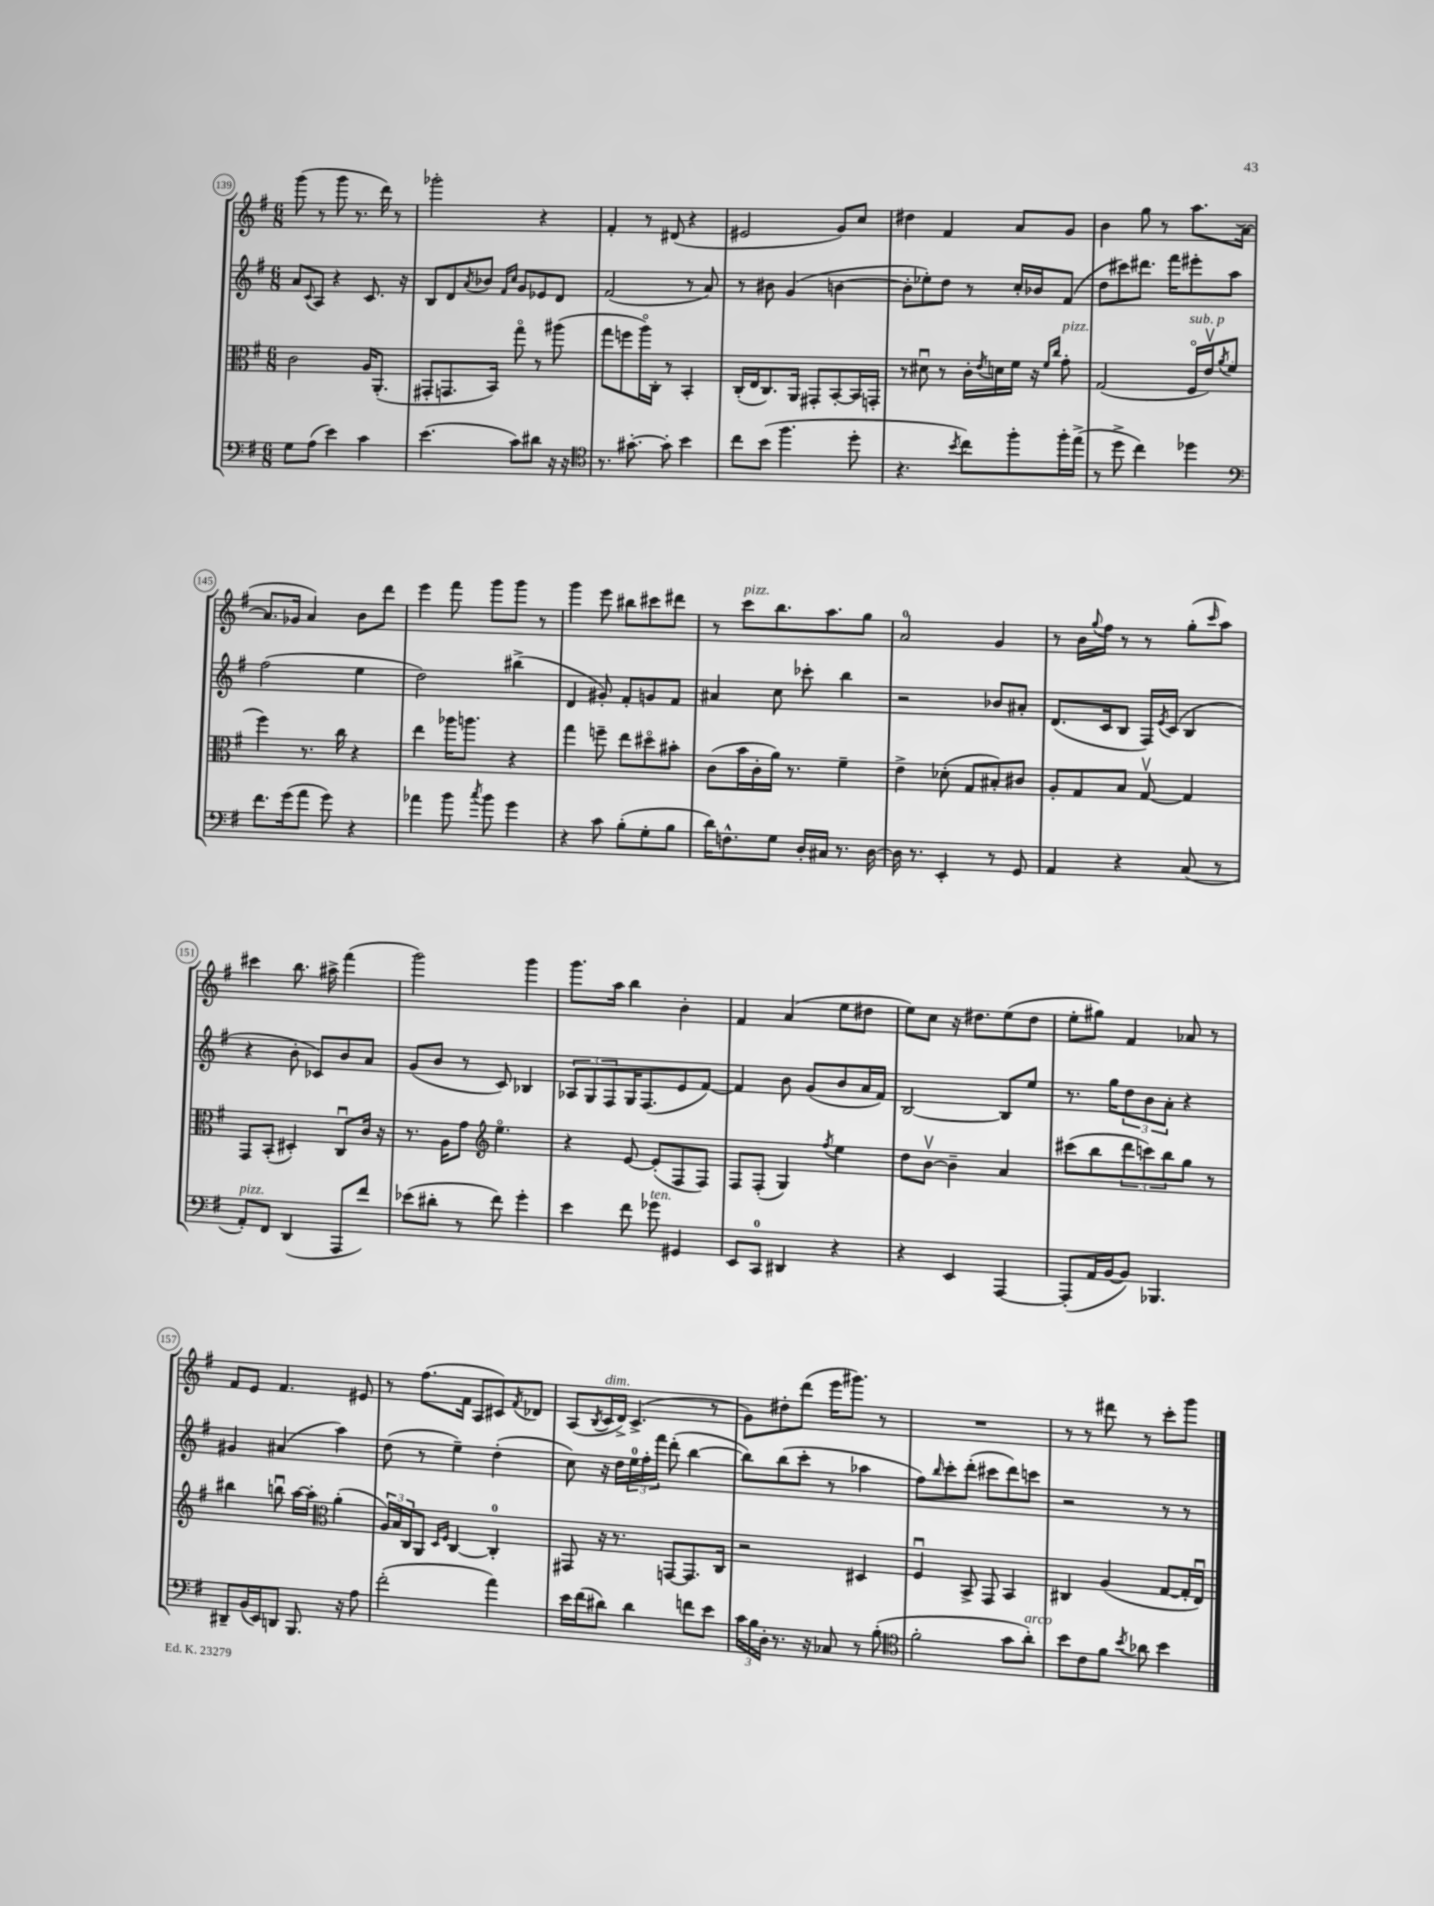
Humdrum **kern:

**kern	**kern	**kern	**kern
*staff4	*staff3	*staff2	*staff1
*clefF4	*clefC3	*clefG2	*clefG2
*k[f#]	*k[f#]	*k[f#]	*k[f#]
*M6/8	*M6/8	*M6/8	*M6/8
8G	2c	8a	(8ggg
.	.	8qqc	.
(8A	.	8A	8r
4e)	.	4r	8ggg
.	.	.	8.r
4c	16A	8.c	.
.	(8.AA'	.	16ddd)
.	.	.	8r
.	.	16r	.
=	=	=	=
(4.e	8GG#'	8B	2ggg-'
.	8.GG	8d	.
.	.	8qa	.
.	.	8b-	.
.	16BB)	.	.
.	.	16qqf#	.
.	.	16qqcc	.
8c)	8ggo	8g	.
8d#	8r	8e-	4r
16r	(8aa#	8d	.
16r	.	.	.
=	=	=	=
*clefC4	*	*	*
8.r	8gg	(2f#	4f#'
.	8ff	.	.
[8.g#'	.	.	.
.	16aao)	.	8r
.	16C'	.	.
8g#']	8r	.	(8d#
4b	4BB'	8r	4r
.	.	8a)	.
=	=	=	=
8cc	(16C'	8r	2e#
.	16E	.	.
(8b	8.C)	8b#	.
4.ff#	.	(4g	.
.	16AA	.	.
.	8GG#'	.	.
.	[8BB'	[4b	8g)
8dd'	16BB]	.	8cc
.	16GG'	.	.
=	=	=	=
4.r	8r	8b']	4dd#
.	8d#u	8ee-')	.
.	8r	8dd	4f#
8qb	.	.	.
8cc)	16c'	8r	.
.	8qe	.	.
.	16d	.	.
8ff#'	16f#	16cc'	8a
.	16r	16b-	.
.	16qqf#	.	.
.	16qqcc	.	.
16ff#'	8g'	(8f#	8g
(16ee^	.	.	.
=	=	=	=
8r	(2G	8dd	4b
8dd^	.	8ccc#)	.
4cc)	.	8.ddd#	8gg
.	.	.	8r
.	.	16fff#	.
4dd-	16F#o	8eee#'	8.aa
.	16ev)	.	.
.	8qa	.	.
.	(8f#	8aa	.
.	.	.	([16a
=	=	=	=
*clefF4	*	*	*
8.f#	4ff#)	(2ff#	8.a]
(16g	.	.	16g-
8a	8.r	.	4a)
8g)	.	.	.
.	16cc	.	.
4r	4r	4ee	8b
.	.	.	8ddd
=	=	=	=
4a-	4ee	2dd)	4eee
8b	16aa-	.	8fff#
.	8.aa	.	.
8qcc	.	.	.
8b	.	.	8ggg
4g	4r	(4bb#^	8ggg
.	.	.	8r
=	=	=	=
4r	4gg	4d	4ggg
8c	8ff~	8g#')	8eee
(8B'	8ee	8f#'	8bb#
8G'	8dd#o	8g	8ccc#
8B	8b#'	8f#	8ddd#
=	=	=	=
16d)	(8c	4a#	8r
8.F^^	.	.	.
.	16b	.	8ccc
.	16c'	.	.
8G	16a)	8cc	8.bb
.	8.r	.	.
16D'	.	8ccc-'	.
16C#	.	.	8.aa
8.r	4f#~	4bb	.
.	.	.	8gg
[16D	.	.	.
=	=	=	=
16D]	4e^	2r	2a
8.r	.	.	.
4EE'	(8d-'	.	.
.	8G	.	.
8r	8B#')	8b-	4g
8GG	8c#	8a#'	.
=	=	=	=
4AA	8A'	(8.d	8r
.	8G	.	16b
.	.	.	8qqgg
.	.	16c	16ff#
4r	8B	8B	8r
.	[8Gv	16F#)	8r
.	.	8qe	.
.	.	(16c	.
(8C	4G]	4B	(8gg'
.	.	.	16qqccc
8r	.	.	8aa)
=	=	=	=
8AA')	8GG	4r	4ccc#
8FF#	(8BB'	.	.
(4DD	4D#')	8b'	8.bb
.	.	8c-)	.
.	.	.	16aa#^
8AAA	8Cu	8b	(4fff#
8f#)	16c	8a	.
.	16r	.	.
=	=	=	=
(8e-	8.r	(8g	2ggg)
8d#'	.	8b	.
.	16A	.	.
8r	8g	8r	.
*	*clefG2	*	*
8f#)	4.eeo	8c)	.
4g'	.	4B-	4ggg
=	=	=	=
4e	4r	12A-	8.ggg
.	.	12G	.
.	.	12F#	.
.	.	.	16aa
8f#	[8e	16G	4bb
.	.	(8.F#	.
8g-	(8e']	.	.
4GG#	8F#	8e	4b'
.	8F#)	[8f#)	.
=	=	=	=
8EE	8F#	4f#]	4f#
8CC	(8F#'	.	.
4DD#	4G)	8b	(4a
.	.	(8g	.
.	8qff#	.	.
4r	4ee	8b	8ee
.	.	16a	8dd#
.	.	16f#)	.
=	=	=	=
4r	8dd	[2B	8ee)
.	[8bv	.	8cc
4EE	4b~]	.	16r
.	.	.	8.dd#
[4AAA	4a	8B]	(8ee
.	.	8ee	8dd#
=	=	=	=
(8AAA']	(8ccc#	8.r	8ee'
16AA	8bb	.	8gg#)
[16BB	.	16gg	.
8BB])	12ddd	12dd	4f#
.	12ccc)	12b	.
4.BBB-	.	.	.
.	12bb	12a'	.
.	8gg	4r	8a-
.	8r	.	8r
=	=	=	=
8DD#~	4bb#	4g#	8f#
(16BB	.	.	8e
16EE)	.	.	.
8DD	8bbu	(4a#	4.f#
8.BBB	[16aa	.	.
.	16aa']	.	.
*	*clefC3	*	*
.	(4a'	4aa)	.
16r	.	.	.
8A	.	.	8e#
=	=	=	=
(2f#'	24A)	(8dd	8r
.	24B	.	.
.	24C	.	.
.	8AA	8r	(8.ff#
.	16qqD	.	.
.	16qqF#	.	.
.	[4C	4ee~)	.
.	.	.	16f#
.	.	.	8A
4a)	4C']	(4dd'	8c#)
.	.	.	8qf#
.	.	.	8d-
=	=	=	=
16e	8GG#	8cc)	(8A
(16f#	.	.	.
.	.	.	8qB
8d#)	16r	16r	16c
.	8.r	16dd	16d^)
4d#	.	24ee	(4.c^
.	.	24ff#'	.
.	.	24fff#	.
.	[8GG	(8ddd'	.
8f	8.GG]	[4bb	.
8e	.	.	8r
.	16C	.	.
=	=	=	=
24c	2r	8bb])	8g)
24B	.	.	.
24D'	.	.	.
8.r	.	(8bb	8dd#'
.	.	8ccc'	(8ddd
16r	.	.	.
8C-	.	8r	16eee
.	.	.	8.ggg#)
8r	4D#	4aa-	.
(8B'	.	.	8r
=	=	=	=
*clefC4	*	*	*
2f#'	4F#u	8ff#)	2.r
.	.	16qqbb	.
.	.	8ccc'	.
.	8BB^	(8ddd'	.
.	8GG	8ccc#	.
8g	4BB	8ddd)	.
8a')	.	8ccc	.
=	=	=	=
8b	4C#	2r	8r
8c	.	.	8r
8f#	(4A	.	8ddd#
8qb	.	.	.
8a-	.	.	8r
4b	[8G	8r	8ccc'
.	16G']	8r	8ggg
.	16Eu)	.	.
==	==	==	==
*-	*-	*-	*-
